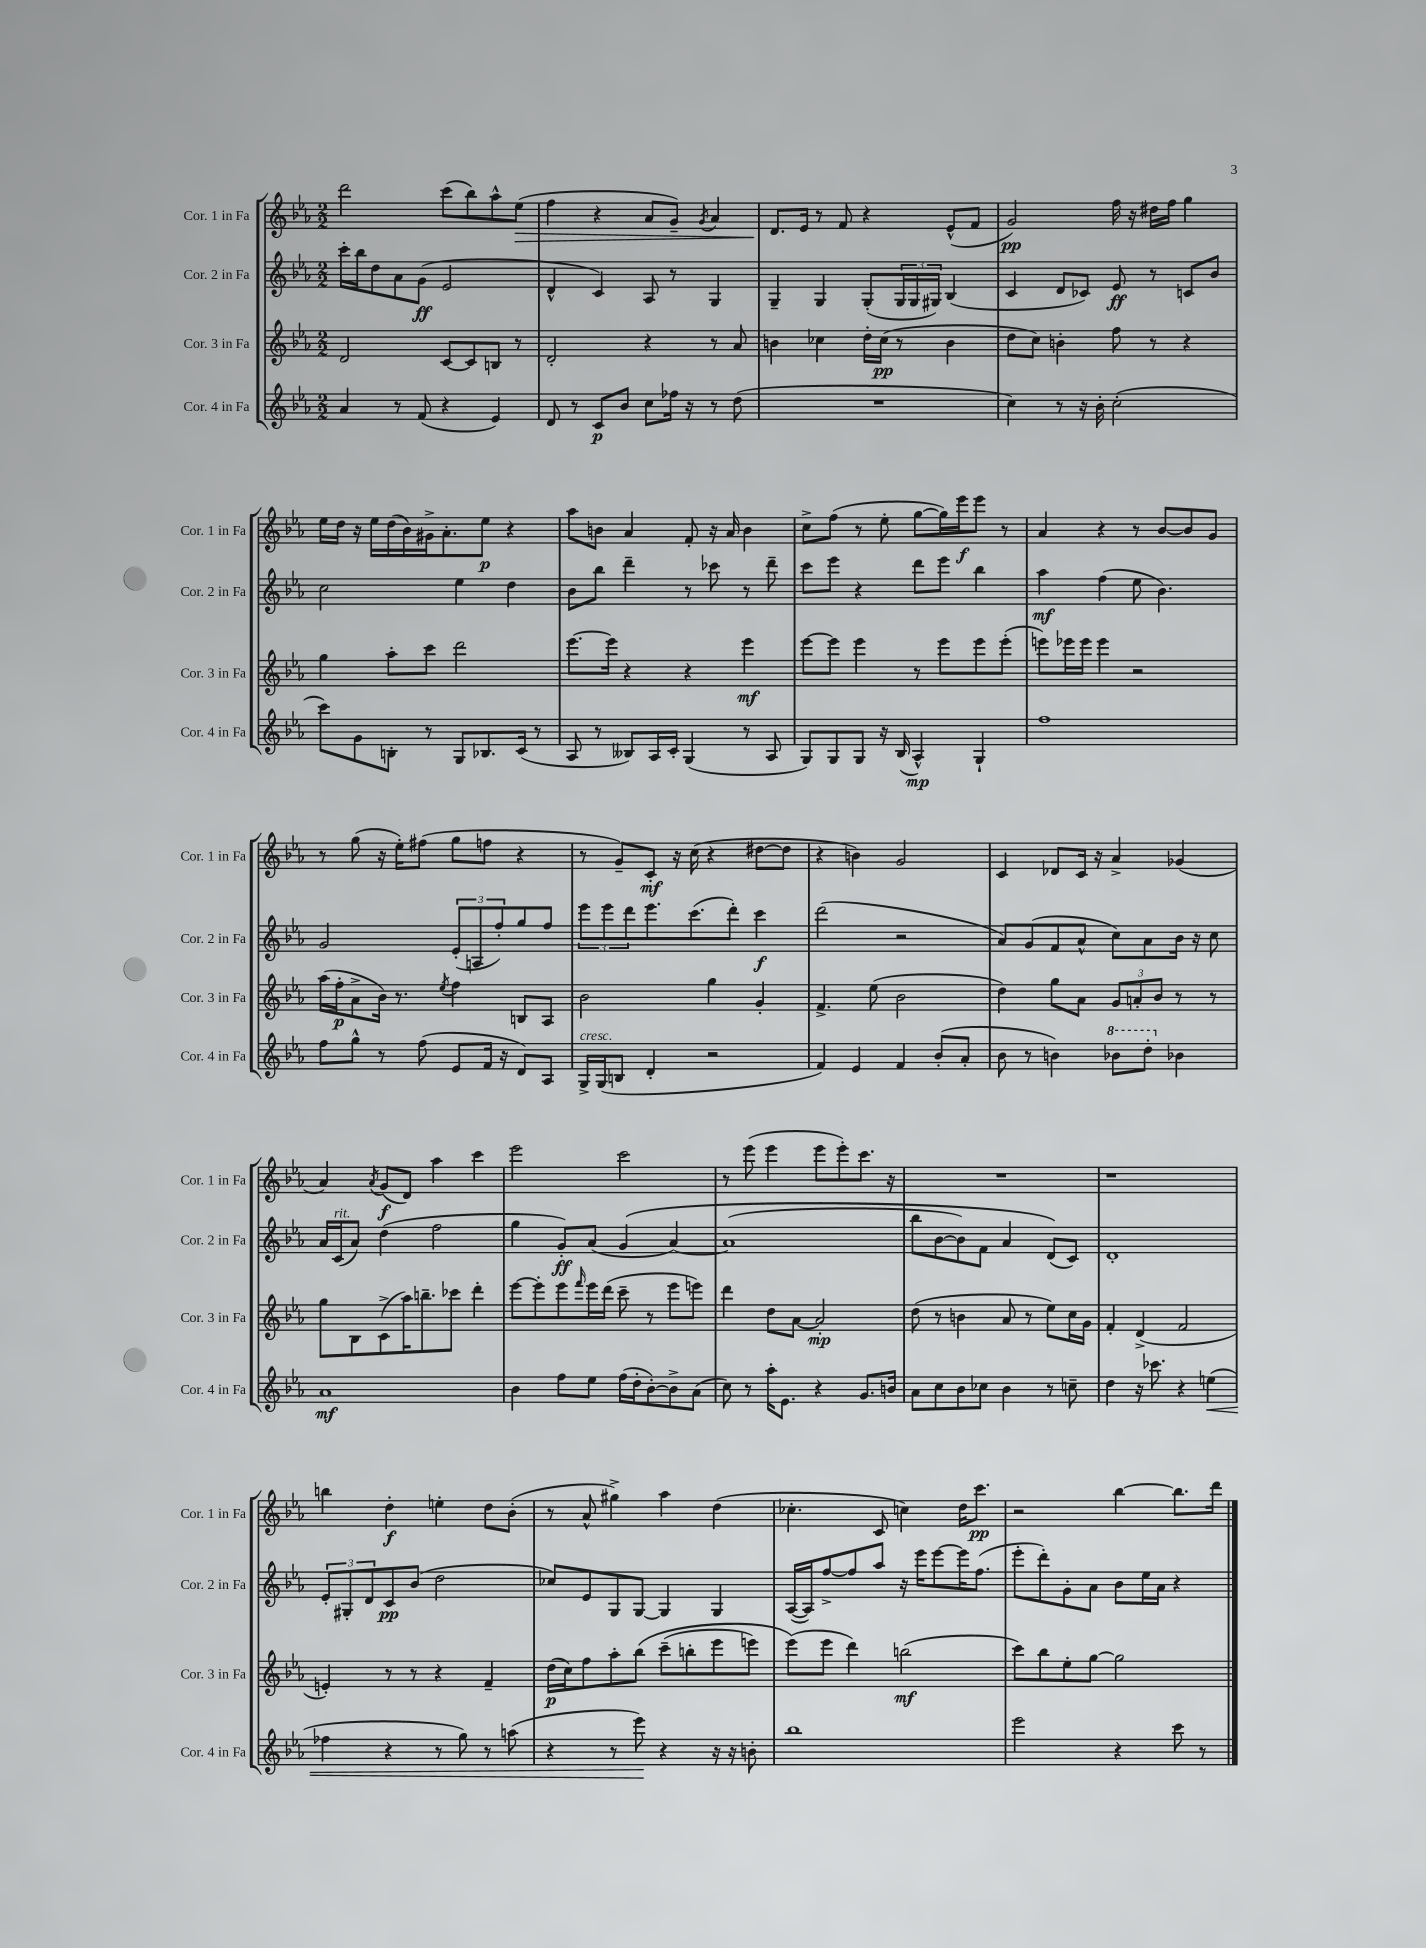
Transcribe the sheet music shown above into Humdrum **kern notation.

**kern	**kern	**kern	**kern
*staff4	*staff3	*staff2	*staff1
*clefG2	*clefG2	*clefG2	*clefG2
*k[b-e-a-]	*k[b-e-a-]	*k[b-e-a-]	*k[b-e-a-]
*M2/2	*M2/2	*M2/2	*M2/2
4a-/	2d/	16ccc'\LL	2ddd\
.	.	16bb-\J	.
.	.	8dd\	.
8r	.	8a-\	.
(8f/	.	(8g\J	.
4r	[8c/L	2e-/	(8ccc\L
.	8c/]	.	8bb-\)
4e-/)	8B/J	.	8aa-^^\
.	8r	.	(8ee-\J
=	=	=	=
8d/	2d'/	4d^^/	4ff\
8r	.	.	.
8c/L	.	4c/)	4r
8b-/J	.	.	.
8cc\L	4r	8A-/	8a-/L
16ff-\Jk	.	8r	8g~/J)
16r	.	.	.
.	.	.	8qg/
8r	8r	4G/	4a-/
(8dd\	8a-/	.	.
=	=	=	=
1r	4b\	4G~/	8.d/L
.	.	.	16e-/Jk
.	4cc-\	4G/	8r
.	.	.	8f/
.	16dd'\LL	(8G'/L	4r
.	(16cc-\JJ	.	.
.	8r	24G/L	.
.	.	24G/	.
.	.	24G#/JJ)	.
.	4b\	(4B-/	(8e-^^/L
.	.	.	8f/J
=	=	=	=
4cc\)	8dd\L	4c/	2g/)
.	8cc\J)	.	.
8r	4b'\	8d/L	.
16r	.	8c-/J)	.
16b-'\	.	.	.
(2cc'\	8ff\	8e-/	16ff\
.	.	.	16r
.	8r	8r	16dd#\LL
.	.	.	16ff\JJ
.	4r	8c/L	4gg\
.	.	8b-/J	.
=	=	=	=
8ccc\L)	4gg\	2cc\	16ee-\LL
.	.	.	16dd\JJ
8g\	.	.	16r
.	.	.	16ee-\LL
8B'\J	8aa-'\L	.	(16dd\
.	.	.	16b-\)
8r	8ccc\J	.	16g#^\J
.	.	.	8.a-'\
8G/L	2ddd\	4ee-\	.
8.B-/	.	.	8ee-\J
.	.	4dd\	4r
(16c/Jk	.	.	.
8r	.	.	.
=	=	=	=
8A-/	[8.eee-\L	8b-\L	8aa-\L
8r	.	8bb-\J	8b\J
.	16eee-\]Jk	.	.
8B--/L)	4r	4ddd~\	4a-/
16A-/L	.	.	.
16c'/JJ	.	.	.
(4G/	4r	8r	8f'/
.	.	8ccc-\	16r
.	.	.	16a-/
8r	4eee-\	8r	4b\
8A-/	.	8ddd~\	.
=	=	=	=
8G/L)	[8eee-\L	8ccc\L	8cc^\L
8G/	8eee-\]J	8eee-\J	(8ff\J
8G/J	4eee-\	4r	8r
16r	.	.	8ee-'\
(16B-/	.	.	.
4A-^^/)	8r	8ddd\L	[8gg\L
.	8eee-\L	8eee-\J	16gg\]L)
.	.	.	16eee-\J
4G`/	8eee-\	4bb-\	8eee-\J
.	(8eee-'\J	.	8r
=	=	=	=
1ff	8eee\L)	4aa-\	4a-/
.	16eee-\L	.	.
.	16eee-\JJ	.	.
.	4eee-\	(4ff\	4r
.	2r	8ee-\	8r
.	.	4.b-\)	[8b-/L
.	.	.	8b-/]
.	.	.	8g/J
=	=	=	=
8ff\L	(16aa-\LL	2g/	8r
.	16ff'\J	.	.
8gg^^\J	8a-^\	.	(8gg\
8r	16b-\Jk)	.	16r
.	8.r	.	16ee-'\LK)
(8ff\	.	.	(8ff#\J
.	8qee-/	.	.
8e-/L	4ff\	(12e-'/L	8gg\L
.	.	12A/	.
16f/Jk	.	.	8ff\J
.	.	12ff'/)	.
16r	.	.	.
8d/L)	8B/L	8gg/	4r
8A-/J	8A-/J	8ff/J	.
=	=	=	=
16G^/LL	2b-\	12eee-\L	8r
(16G/J	.	.	.
.	.	12eee-\	.
8B/J	.	.	8g~/L)
.	.	12ddd\	.
4d'/	.	8.eee-\	8c'/J
.	.	.	16r
.	.	(8.ccc\	(16cc\
2r	4gg\	.	4r
.	.	8ddd'\J)	.
.	4g'/	4ccc\	[8dd#\L
.	.	.	8dd#\]J
=	=	=	=
4f/)	4.f^/	(2ddd\	4r
4e-/	.	.	4b\)
.	(8ee-\	.	.
4f/	2b-\	2r	2g/
(8b-'/L	.	.	.
8a-'/J	.	.	.
=	=	=	=
8b-\	4dd\)	8a-/L)	4c/
8r	.	(8g/	.
4b\)	8gg\L	8f/	8d-/L
.	8a-\J	8a-^^/J	16c/Jk
.	.	.	16r
8bb-\L	12g/L	8cc\L)	4a-^/
.	12a'/	.	.
8ddd'\J	.	8a-\	.
.	12b-/J	.	.
4b-\	8r	16b-\Jk	(4g-/
.	.	16r	.
.	8r	8cc\	.
=	=	=	=
1a-	8gg\L	16a-/LL	4a-/)
.	.	(16c/J	.
.	8B-\	8a-/J)	.
.	.	.	8qa-/
.	(8c^\	(4dd\	(8g/L
.	16aa-\K)	.	8d/J)
.	8.bb~\	.	.
.	.	2ff\	4aa-\
.	8ccc-\J	.	.
.	4ddd'\	.	4ccc\
=	=	=	=
4b-\	[8eee-\L	4gg\	2eee-\
.	8eee-'\]	.	.
8ff\L	8eee-\	8g'/L)	.
.	16qqfff/	.	.
8ee-\J	16eee-\L	(8a-/J	.
.	(16ddd\JJ	.	.
(16ff\LL	8ccc~\	&(4g/	2ccc\
16dd'\J	.	.	.
[8b-'\)	8r	.	.
8b-^\]	8eee-\L	[4a-/)	.
(8a-\J	8eee\J)	.	.
=	=	=	=
8cc\)	4ddd\	(1a-]	8r
8r	.	.	(8eee-\
16aa-'\LK	8dd\L	.	4eee-\
8.e-\J	.	.	.
.	[8a-\J	.	.
4r	2a-'/]	.	8eee-\L
.	.	.	8eee-'\)
8.g/L	.	.	8.ccc\J
16b/Jk	.	.	16r
=	=	=	=
8a-\L	(8dd\	8bb-\L	1r
8cc\	8r	[8b-\	.
8b-\	4b\	8b-\])	.
8cc-\J	.	8f\J	.
4b-\	8a-/	4a-/	.
.	8r	.	.
8r	8ee-\L)	(8d/L&)	.
8cc~\	16cc\L	8c/J)	.
.	16g\JJ	.	.
=	=	=	=
4dd\	4f'/	1d'	1r
16r	(4d^/	.	.
8.ccc-\	.	.	.
4r	2f/	.	.
(4ee\	.	.	.
=	=	=	=
4ff-\	4e'/)	12e-'/L	4bb\
.	.	12G#'/	.
.	.	12d/	.
4r	8r	8c/	4dd'\
.	8r	(8b-/J	.
8r	4r	2dd\	4ee'\
8gg\)	.	.	.
8r	4f~/	.	8dd\L
(8aa\	.	.	(8b-'\J
=	=	=	=
4r	(16dd\LL	8cc-/L)	8r
.	16cc\J)	.	.
.	8ff\	8e-/	8a-^^/
8r	8aa-'\	8G/	4gg#^\)
8eee-\)	&(8bb-\J	[8G/J	.
4r	(8ccc~\L	4G/]	4aa-\
.	8bb'\	.	.
16r	8eee-\	4G/	(4dd\
16r	.	.	.
8b'\	8eee\J)	.	.
=	=	=	=
1bb-	(8eee-\L&)	([16A-/LL	4.cc-'\
.	.	16A-/]J)	.
.	8eee-\J	[8ff^/	.
.	4ddd\)	8ff/]	.
.	.	8aa-/J	8c/
.	(2bb\	16r	4cc\)
.	.	16eee-\LK	.
.	.	[8eee-\	.
.	.	16eee-\]K	16dd\LK
.	.	(8.ff\J	8.ccc\J
=	=	=	=
2eee-\	8ccc\L)	8eee-'\L	2r
.	8bb-\	8ddd'\)	.
.	8ee-'\	8g'\	.
.	[8gg\J	8a-\J	.
4r	2gg\]	8b-\L	[4bb-\
.	.	16ee-\L	.
.	.	16a-\JJ	.
8ccc\	.	4r	8.bb-\]L
8r	.	.	.
.	.	.	16ddd\Jk
==	==	==	==
*-	*-	*-	*-
